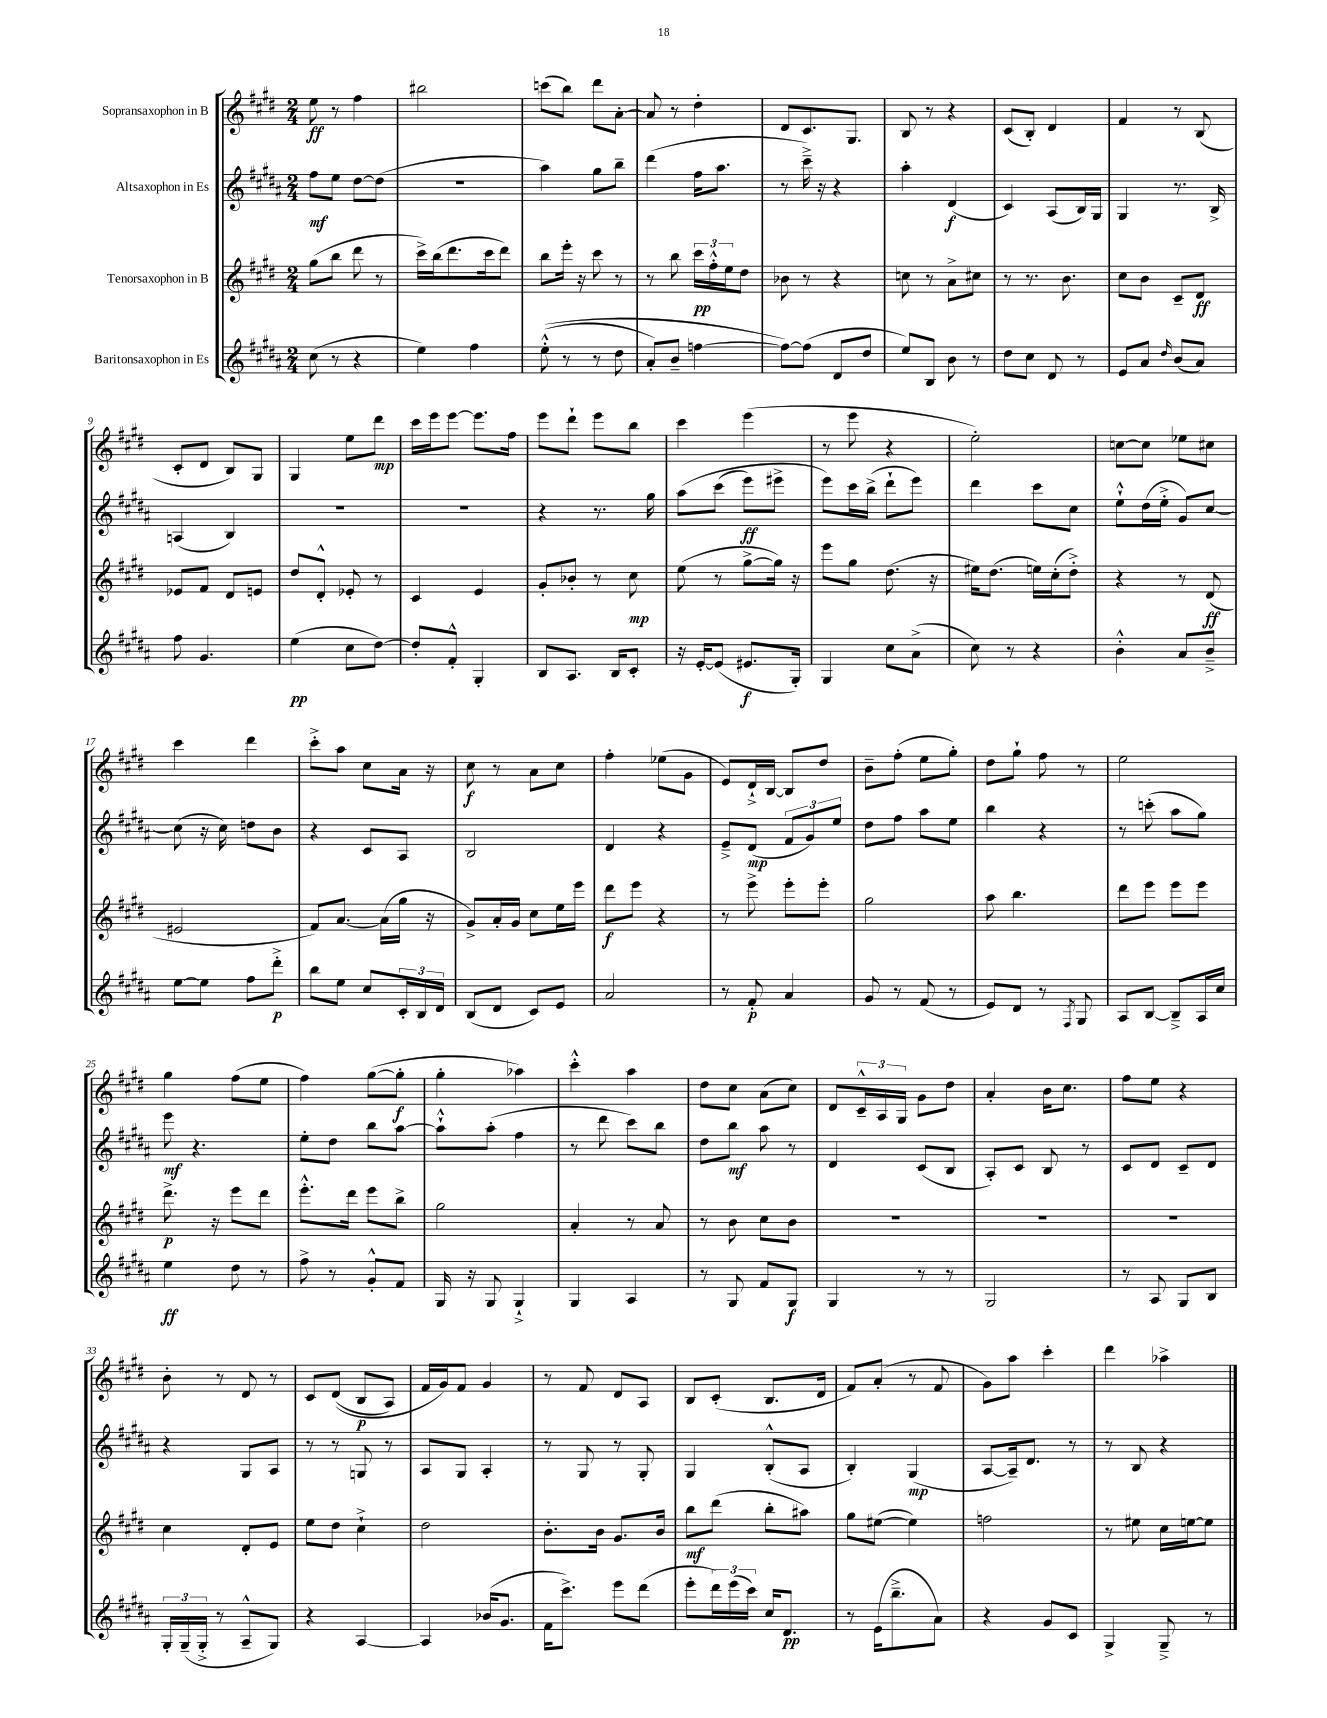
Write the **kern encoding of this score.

**kern	**kern	**kern	**kern
*staff4	*staff3	*staff2	*staff1
*clefG2	*clefG2	*clefG2	*clefG2
*k[f#c#g#d#a#]	*k[f#c#g#d#]	*k[f#c#g#d#a#]	*k[f#c#g#d#]
*M2/4	*M2/4	*M2/4	*M2/4
(8cc#\	(8gg#\L	8ff#\L	8ee\
8r	8bb\J	8ee\J	8r
4r	8ddd#\	[8dd#\L	4ff#\
.	8r	(8dd#\]J	.
=	=	=	=
4ee\)	16ccc#^\LL)	2r	2bb#\
.	(16bb\J	.	.
.	8.ddd#\	.	.
4ff#\	.	.	.
.	16ccc#\k	.	.
.	8ddd#\J)	.	.
=	=	=	=
&((8ee'^^\	8bb\L	4aa#\)	(8ccc\L
8r	16eee'\Jk	.	8bb\J)
.	16r	.	.
8r	8ccc#\	8gg#\L	8ddd#\L
8dd#\	8r	8bb~\J	[8a'\J
=	=	=	=
8a#'/L)	8r	(4ddd#\	8a/]
8b~/J	8bb\	.	8r
[4ff\	24ccc#\LL	16ff#\LK	4dd#'\
.	24ff#'^^\	.	.
.	.	8.aa#\J	.
.	24ee\J	.	.
.	8dd#\J	.	.
=	=	=	=
8ff\_L&)	8b-\	8r	8d#/L
(8ff\]J	8r	16ccc#~^\)	8.c#/
.	.	16r	.
8d#/L	4r	4r	.
.	.	.	8.G#/J
8dd#/J	.	.	.
=	=	=	=
8ee/L)	8cc\	4aa#'\	8B/
8B/J	8r	.	8r
8b\	8a^\L	(4d#/	4r
8r	8cc#\J	.	.
=	=	=	=
8dd#\L	8r	4c#/)	(8c#/L
8cc#\J	8.r	.	8B'/J)
8d#/	.	(8A#/L	4d#/
.	8.b\	.	.
8r	.	16B/L)	.
.	.	16G#/JJ	.
=	=	=	=
8e/L	8cc#\L	4G#/	4f#/
8a#/J	8b\J	.	.
16qqdd#/	.	.	.
(8b/L	8c#~/L	8.r	8r
8a#/J)	8d#/J	.	(8B/
.	.	16B^/	.
=	=	=	=
8ff#\	8e-/L	(4A/	8c#'/L
4.g#/	8f#/J	.	8d#/J
.	8d#/L	4B/)	8B/L)
.	8e/J	.	8G#/J
=	=	=	=
(4ee\	8dd#/L	2r	4G#/
.	8d#'^^/J	.	.
8cc#\L	8e-'/	.	8ee\L
[8dd#\J)	8r	.	8ddd#\J
=	=	=	=
8dd#'/]L	4c#/	2r	16ccc#\LL
.	.	.	16eee\J
8f#'^^/J	.	.	[8eee\J
4G#'/	4e/	.	8.eee\]L
.	.	.	16ff#\Jk
=	=	=	=
8B/L	8g#'/L	4r	8eee\L
8.A#/J	8b-'/J	.	8ddd#`\J
.	8r	8.r	8eee\L
16B/LK	.	.	.
8c#'/J	8cc#\	.	8bb\J
.	.	16gg#\	.
=	=	=	=
16r	(8ee\	&(8aa#\L	4ccc#\
[16e'/LK	.	.	.
(8e/]J	8r	(8ccc#\J	.
8.e#/L	[8gg#^\L	8eee\L)	(4eee\
.	16gg#\]Jk)	8eee#^\J	.
16G#'/Jk)	16r	.	.
=	=	=	=
4G#/	8eee\L	8eee\L&)	8r
.	8gg#\J	16ccc#\L	8eee\
.	.	(16bb^\JJ	.
8cc#\L	(8.dd#\	8ddd#`\L	4r
(8a#^\J	.	8eee\J)	.
.	16r	.	.
=	=	=	=
8cc#\)	16ee#\LK)	4ddd#\	2ee'\)
.	(8.dd#\J	.	.
8r	.	.	.
4r	16ee\LL)	8ccc#\L	.
.	(16cc#'\J	.	.
.	8dd#'^\J)	8cc#\J	.
=	=	=	=
4b'^^\	4r	8ee`^^\L	[8cc\L
.	.	(16dd#\L	8cc\]J
.	.	16ee'^\JJ	.
8a#/L	8r	8g#/L)	8ee-\L
8b~^/J	(8d#/	[8cc#/J	8cc#\J
=	=	=	=
[8ee\L	2e#/	(8cc#\]	4ccc#\
8ee\]J	.	16r	.
.	.	16cc#\)	.
8ff#\L	.	8dd\L	4ddd#\
8ddd#'^\J	.	8b\J	.
=	=	=	=
8bb\L	8f#/L)	4r	8ccc#'^\L
8ee\J	[8.a/J	.	8aa\J
8cc#/L	.	8c#/L	8cc#\L
.	(16a\]LL	.	.
24c#'/L	16gg#\JJ	8A#/J	16a\Jk
24B/	.	.	.
.	16r	.	16r
24d#/JJ	.	.	.
=	=	=	=
(8B/L	8g#^/L)	2B/	8cc#\
8d#/J	16a'/L	.	8r
.	16g#/JJ	.	.
8c#/L)	8cc#\L	.	8a\L
8e/J	16ee\L	.	8cc#\J
.	16eee\JJ	.	.
=	=	=	=
2a#/	8ddd#\L	4d#/	4ff#'\
.	8eee\J	.	.
.	4r	4r	(8ee-\L
.	.	.	8g#\J
=	=	=	=
8r	8r	8e~^/L	8e/L)
8f#'/	8eee^\	(8d#/J	16d#`^/L
.	.	.	[16B/JJ
4a#/	8eee'\L	12f#/L	8B/]L
.	.	12g#/)	.
.	8eee'\J	.	8dd#/J
.	.	12ee/J	.
=	=	=	=
8g#/	2gg#\	8dd#\L	8b~\L
8r	.	8ff#\J	(8ff#'\J
(8f#/	.	8aa#\L	8ee\L
8r	.	8ee\J	8gg#'\J)
=	=	=	=
8e/L)	8aa\	4bb\	8dd#\L
8d#/J	4.bb\	.	8gg#`\J
8r	.	4r	8ff#\
8qF#/	.	.	.
8G#/	.	.	8r
=	=	=	=
8A#/L	8ddd#\L	8r	2ee\
[8B/J	8eee\J	(8ccc'\	.
8B~^/]L	8eee\L	8aa#\L	.
16A#/L	8eee\J	8gg#\J)	.
16cc#/JJ	.	.	.
=	=	=	=
4ee\	8.ddd#^\	8eee\	4gg#\
.	.	4.r	.
.	16r	.	.
8dd#\	8eee\L	.	(8ff#\L
8r	8ddd#\J	.	8ee\J
=	=	=	=
8ff#^\	8.eee'^^\L	8ee'\L	4ff#\)
8r	.	8dd#\J	.
.	16ddd#\Jk	.	.
8g#'^^/L	8eee\L	8bb\L	([8gg#\L
8f#/J	8bb^\J	[8aa#\J	8gg#'\]J
=	=	=	=
16G#/	2gg#\	8aa#`^^\]L	4gg#'\
16r	.	.	.
8G#/	.	(8aa#'\J	.
4G#`^/	.	4ff#\	4aa-\)
=	=	=	=
4G#/	4a'/	8r	4ccc#'^^\
.	.	8ddd#\	.
4A#/	8r	8ccc#\L)	4aa\
.	8a/	8bb\J	.
=	=	=	=
8r	8r	8dd#\L	8dd#\L
8G#/	8b\	8bb\J	8cc#\J
8f#/L	8cc#\L	8aa#\	(8a\L
8G#/J	8b\J	8r	8cc#\J)
=	=	=	=
4G#/	2r	4d#/	8d#/L
.	.	.	24c#~^^/L
.	.	.	24A/
.	.	.	24G#/JJ
8r	.	(8c#/L	8g#\L
8r	.	8B/J	8dd#\J
=	=	=	=
2G#/	2r	8A#'/L)	4a'/
.	.	8c#/J	.
.	.	8B/	16b\LK
.	.	.	8.cc#\J
.	.	8r	.
=	=	=	=
8r	2r	8c#/L	8ff#\L
8A#/	.	8d#/J	8ee\J
8G#/L	.	8c#~/L	4r
8B/J	.	8d#/J	.
=	=	=	=
24G#'/LL	4cc#\	4r	8b'\
(24G#~/	.	.	.
24G#'^/JJ	.	.	.
8r	.	.	8r
8A#~^^/L	8d#'/L	8G#/L	8d#/
8G#/J)	8e/J	8A#/J	8r
=	=	=	=
4r	8ee\L	8r	8c#/L
.	8dd#\J	8r	&((8d#/J
[4A#/	4cc#`^\	8G/	8B/L
.	.	8r	8A/J)
=	=	=	=
4A#/]	2dd#\	8A#/L	16f#/LL
.	.	.	16g#/J&)
.	.	8G#/J	8f#/J
(16b-/LK	.	4A#'/	4g#/
8.g#/J	.	.	.
=	=	=	=
16f#\LK	8.b'\L	8r	8r
8.ccc#^\J)	.	.	.
.	.	8G#/	8f#/
.	16b\Jk	.	.
8eee\L	8.g#/L	8r	8d#/L
(8ddd#\J	.	8G#'/	8A/J
.	16b/Jk	.	.
=	=	=	=
8eee'\L	8bb\L	4G#/	8B/L
24ddd#\L)	(8ddd#\J	.	(8c#'/J
(24eee\	.	.	.
24ccc#\JJ)	.	.	.
16cc#/LK	8bb'\L	(8B'^^/L	8.B/L
8.d#/J	.	.	.
.	8aa#\J)	8A#/J	.
.	.	.	16d#/Jk
=	=	=	=
8r	8gg#\L	4B'/)	8f#/L)
(16e\LK	([8ee#\J	.	(8a'/J
8.bb~^\	.	.	.
.	4ee#\])	(4G#/	8r
8a#\J)	.	.	8f#/
=	=	=	=
4r	2ff\	[8A#/L	8g#\L)
.	.	16A#~/]k)	8aa\J
.	.	8.d#/J	.
8g#/L	.	.	4ccc#'\
8c#/J	.	8r	.
=	=	=	=
4G#^/	8r	8r	4ddd#\
.	8ee#\	8B/	.
8G#~^/	16cc#\LL	4r	4aa-^\
.	[16ee\J	.	.
8r	8ee\]J	.	.
==	==	==	==
*-	*-	*-	*-
